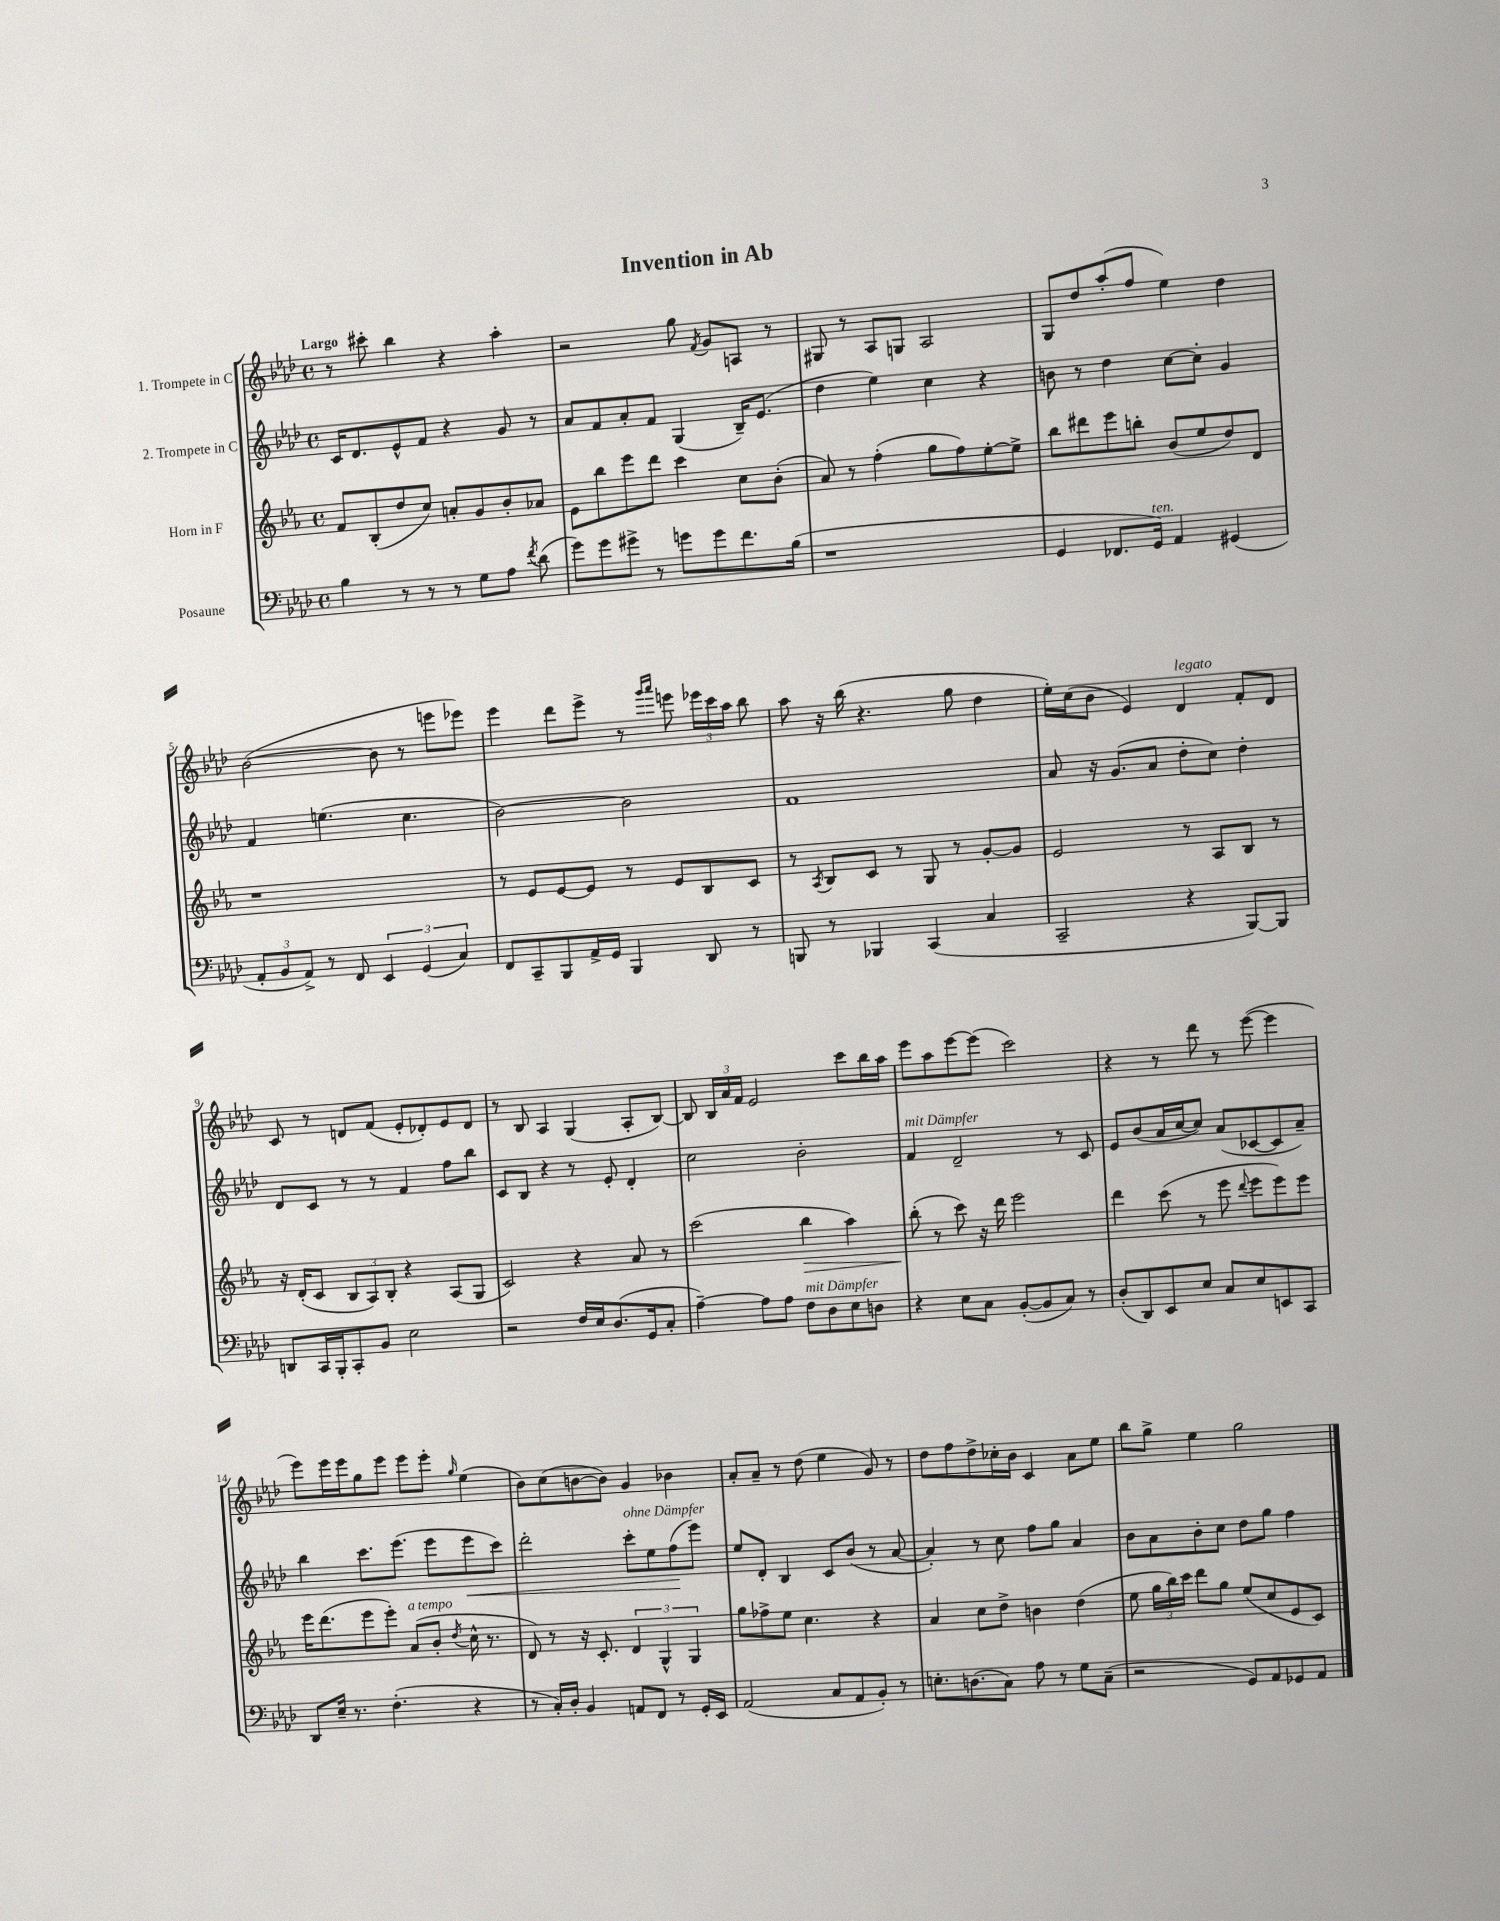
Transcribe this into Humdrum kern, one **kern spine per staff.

**kern	**kern	**dynam	**kern	**dynam	**kern
*part4	*part3	*part3	*part2	*part2	*part1
*staff4	*staff3	*staff3	*staff2	*staff2	*staff1
*I"Posaune	*I"Horn in F	*	*I"2. Trompete in C	*	*I"1. Trompete in C
*clefF4	*clefG2	*	*clefG2	*	*clefG2
*k[b-e-a-d-]	*k[b-e-a-]	*	*k[b-e-a-d-]	*	*k[b-e-a-d-]
*M4/4	*M4/4	*	*M4/4	*	*M4/4
*met(c)	*met(c)	*	*met(c)	*	*met(c)
=1	=1	=1	=1	=1	=1
!	!	!	!	!	!LO:TX:a:B:t=Largo
4B-\	8f/L	.	16c/KL	.	8r
.	.	.	8.d-/	.	.
.	(8B-'/	.	.	.	8ccc#X'\
8r	8dd/	.	8e-^^/	.	4bb-\
8r	8cc/J)	.	8f/J	.	.
8r	8an'/L	.	4r	.	4r
8G\L	8g/	.	.	.	.
8A-\J	8b-'/	.	8g/	.	4aa-'\
8qf/	.	.	.	.	.
(8d-\	8a-X/J	.	8r	.	.
=2	=2	=2	=2	=2	=2
8g\L)	8e-\L	.	8a-/L	.	2r
8g\	8bb-\	.	8f/	.	.
8g#X^\J	8eee-\	.	8a-'/	.	.
8r	8ddd\J	.	8f/J	.	.
8gn\L	4ccc\	.	(4G/	.	8gg\
.	.	.	.	.	8qf/
8g\	.	.	.	.	8g/L
8.f\	8cc\L	.	16B-~/KL)	.	8An/J
.	.	.	(8.e-/J	.	.
.	(8b-'\J	.	.	.	8r
(16B-\Jk	.	.	.	.	.
=3	=3	=3	=3	=3	=3
1r	8a-/)	.	4dd-\	.	8G#X/
.	8r	.	.	.	8r
.	(4ff'\	.	4ee-\)	.	8A-/L
.	.	.	.	.	8Gn/J
.	8gg\L	.	4cc\	.	2A-/
.	8ff\)	.	.	.	.
.	[8ee-'\	.	4r	.	.
.	8ee-^\J]	.	.	.	.
=4	=4	=4	=4	=4	=4
4GG/	8bb-\L	.	8bn\	.	8G/L
.	8ddd#X\	.	8r	.	8dd-/
8.FF-X/L	8eee-\	.	4dd-\	.	(8aa-'/
.	8bbn'\J	.	.	.	8ff/J
!LO:TX:a:i:t=ten.	!	!	!	!	!
16GG/Jk)	.	.	.	.	.
4AA-/	(8b-/L	.	[8cc\L	.	4ee-\)
.	8ee-/	.	8cc'\J]	.	.
(4GG#X/	8dd/)	.	4g/	.	4dd-\
.	8d/J	.	.	.	.
!!LO:LB:g=z
=5	=5	=5	=5	=5	=5
12AA-'/L	1r	.	4f/	.	([2b-\
12BB-/	.	.	.	.	.
12AA-^/J)	.	.	.	.	.
8r	.	.	(4.een\	.	.
8FF/	.	.	.	.	.
6EE-/	.	.	.	.	8b-\]
.	.	.	4.cc\	.	8r
(6GG/	.	.	.	.	.
.	.	.	.	.	8eeen\L
6C/)	.	.	.	.	.
.	.	.	.	.	8eee-X\J)
=6	=6	=6	=6	=6	=6
8FF/L	8r	.	[2b-\)	.	4eee-\
8CC~/	8e-/L	.	.	.	.
8BBB-/	[8e-/	.	.	.	8ddd-\L
16AA-^/L	8e-/J]	.	.	.	8eee-^\J
16GG/JJ	.	.	.	.	.
4BBB-/	8r	.	2b-\]	.	8r
.	.	.	.	.	16qqggg/LL
.	.	.	.	.	16qqaaa-/JJ
.	8e-/L	.	.	.	8eeen\
8DD-/	8B-/	.	.	.	24eee-X\LL
.	.	.	.	.	24ccc\
.	.	.	.	.	24aa-\JJ
8r	8c/J	.	.	.	8bb-\
=7	=7	=7	=7	=7	=7
8BBBn/	8r	.	1f	.	8aa-\
.	8qA-/	.	.	.	.
8r	8B-/L	.	.	.	16r
.	.	.	.	.	(16bb-\
4BBB-X/	8c/J	.	.	.	4.r
.	8r	.	.	.	.
(4CC/	8G/	.	.	.	.
.	8r	.	.	.	8gg\
4C/	[8g'/L	.	.	.	4dd-\
.	8g/J]	.	.	.	.
=8	=8	=8	=8	=8	=8
2CC~/	2e-/	.	8a-/	.	16ee-'\LL)
.	.	.	.	.	(16cc\J
.	.	.	16r	.	8b-\J
.	.	.	(8.g/L	.	.
.	.	.	.	.	4e-/)
.	.	.	8a-/J	.	.
!	!	!	!	!	!LO:TX:a:i:t=legato
4r	8r	.	8dd-'\L	.	4d-/
.	8A-/L	.	8cc\J)	.	.
[8BBB-/L)	8B-/J	.	4dd-'\	.	8f'/L
8BBB-/J]	8r	.	.	.	8d-/J
!!LO:LB:g=z
=9	=9	=9	=9	=9	=9
8DDn/L	16r	.	8d-/L	.	8c/
.	(16d'/KL	.	.	.	.
16CC/L	8c/J	.	8c/J	.	8r
16BBB-'/J	.	.	.	.	.
8CC'/	12B-/L	.	8r	.	8dn/L
.	12A-/)	.	.	.	.
8BB-/J	.	.	8r	.	(8f/J
.	12B-'/J	.	.	.	.
2E-\	4r	.	4f/	.	8e-'/L
.	.	.	.	.	8d-X'/)
.	(8A-/L	.	8ff\L	.	8e-/
.	8G/J	.	8bb-\J	.	8d-/J
=10	=10	=10	=10	=10	=10
2r	2c/)	.	8c/L	.	8r
.	.	.	8B-/J	.	8B-/
.	.	.	4r	.	4A-/
16F/LL	4r	.	8r	.	(4G/
16E-/J	.	.	.	.	.
(8.D-/	.	.	8e-'/	.	.
.	8a-/	.	4d-'/	.	8A-'/L
16GG/k	.	.	.	.	.
8C'/J	8r	.	.	.	[8B-/J)
=11	=11	=11	=11	=11	=11
[4A-~\)	(2ccc\	.	2cc\	.	8B-/]
.	.	.	.	.	24B-/LL
.	.	.	.	.	24a-/
.	.	.	.	.	24f/JJ
8A-\L]	.	.	.	.	2e-/
8A-\J	.	.	.	.	.
!LO:TX:a:i:t=mit Dämpfer	!	!	!	!	!
!	!	!LO:HP:b	!	!	!
8F\L	4bb-\	>	2b-'\	.	.
8D-\	.	.	.	.	.
8E-\	4aa-\)	.	.	.	8ccc\L
8Dn\J	.	.	.	.	16bb-\L
.	.	.	.	.	16aa-\JJ
=12	=12	=12	=12	=12	=12
!	!	!	!LO:TX:a:i:t=mit Dämpfer	!	!
4r	(8bb-'\	.	4f/	.	8eee-\L
.	8r	]	.	.	8aa-\
8E-\L	8ccc\)	.	2d-~/	.	[8eee-\
8C\J	16r	.	.	.	(8eee-\J]
.	16ddd\	.	.	.	.
([8BB-'/L	2eee-\	.	.	.	2ccc\)
8BB-/]	.	.	.	.	.
8C/J)	.	.	8r	.	.
8r	.	.	8c/	.	.
=13	=13	=13	=13	=13	=13
(8D-'/L	4ddd\	.	8e-/L	.	4r
8DD-/)	.	.	(8b-/	.	.
8EE-/	(8ccc\	.	16a-/L	.	8r
.	.	.	[16cc/J	.	.
8E-/J	8r	.	8cc/J])	.	8ddd-\
8C/L	8eee-\	.	(8a-/L	.	8r
.	8qqddd/	.	.	.	.
8E-/	8eee-\L	.	[8c-X/	.	([8eee-\
8EEn/	8eee-\)	.	8c-/]	.	4eee-\]
8CC/J	8eee-\J	.	8a-~/J)	.	.
!!LO:LB:g=z
=14	=14	=14	=14	=14	=14
8DD-/L	16eee-\KL	.	4bb-\	.	8eee-\L)
.	(8.ddd\	.	.	.	.
16E-~/Jk	.	.	.	.	16eee-\L
8.r	.	.	.	.	16eee-\J
.	8eee-\	.	8.ccc\L	.	8gg\
(4.F'\	8eee-'\J)	.	.	.	8eee-\J
.	.	.	(8.eee-\J	.	.
!	!LO:TX:a:i:t=a tempo	!	!	!	!
.	(8a-/L	.	.	.	8eee-\L
.	8b-'/J	.	8eee-\L	.	8eee-'\J
.	8qdd/	.	.	.	16qqgg/
!	!	!	!	!LO:HP:b	!
4r	16cc^^\	.	8eee-\	<	(4ee-\
.	8.r	.	.	.	.
.	.	.	8ccc\J)	.	.
=15	=15	=15	=15	=15	=15
8r	8d/)	.	2ddd-'\	.	8b-\L)
16C'/LL)	8r	.	.	.	(8cc\
16D-'/JJ	.	.	.	.	.
4BB-/	16r	.	.	.	[8bn\
.	8.c'/	.	.	.	.
.	.	.	.	.	8b\J])
!	!	!	!LO:TX:a:i:t=ohne Dämpfer	!	!
8AAn/L	6d/	.	8ccc'\L	.	4g/
8FF/J	.	.	8ee-\	.	.
.	6G^^/	.	.	.	.
8r	.	.	(8ff\	.	4b-X\
.	6G/	.	.	.	.
16GG'/LL	.	.	8eee-\J)	[	.
16EE-/JJ	.	.	.	.	.
=16	=16	=16	=16	=16	=16
(2AA-/	8gg\L	.	8ee-/L	.	8a-'/L
.	8ff-X^\	.	8d-'/J	.	8a-~/J
.	8ee-\J	.	4B-/	.	8r
.	4.cc\	.	.	.	(8dd-\
8C/L	.	.	8c/L	.	4ee-\
8AA-/	.	.	(8b-/J	.	.
8BB-'/J)	4r	.	8r	.	8g/)
8r	.	.	[8a-/	.	8r
=17	=17	=17	=17	=17	=17
8.En'\L	4a-/	.	4a-'/])	.	8dd-\L
.	.	.	.	.	8ff\
(8.Dn\	.	.	.	.	.
.	8cc\L	.	8r	.	8dd-^\
8C\J)	8dd^\J	.	8cc\	.	16cc-X'\L
.	.	.	.	.	16b-\JJ
8A-\	4bn\	.	8ff\L	.	4c/
8r	.	.	8gg\J	.	.
8G\L	(4dd\	.	4a-/	.	8a-\L
(8C~\J	.	.	.	.	8ee-\J
=18	=18	=18	=18	=18	=18
2r	8ee-\	.	8b-\L	.	8bb-\L
.	24gg\LL	.	8a-\	.	8gg^\J
.	24bb-\)	.	.	.	.
.	24ccc\JJ	.	.	.	.
.	8ddd\L	.	8b-'\	.	4ee-\
.	8gg\J	.	8cc\J	.	.
8GG/L)	(8ee-/L	.	8dd-\L	.	2gg\
8AA-/	8cc/	.	8gg\J	.	.
8GG-X/	8e-/	.	4ff\	.	.
8AA-/J	8c/J)	.	.	.	.
==	==	==	==	==	==
*-	*-	*-	*-	*-	*-
